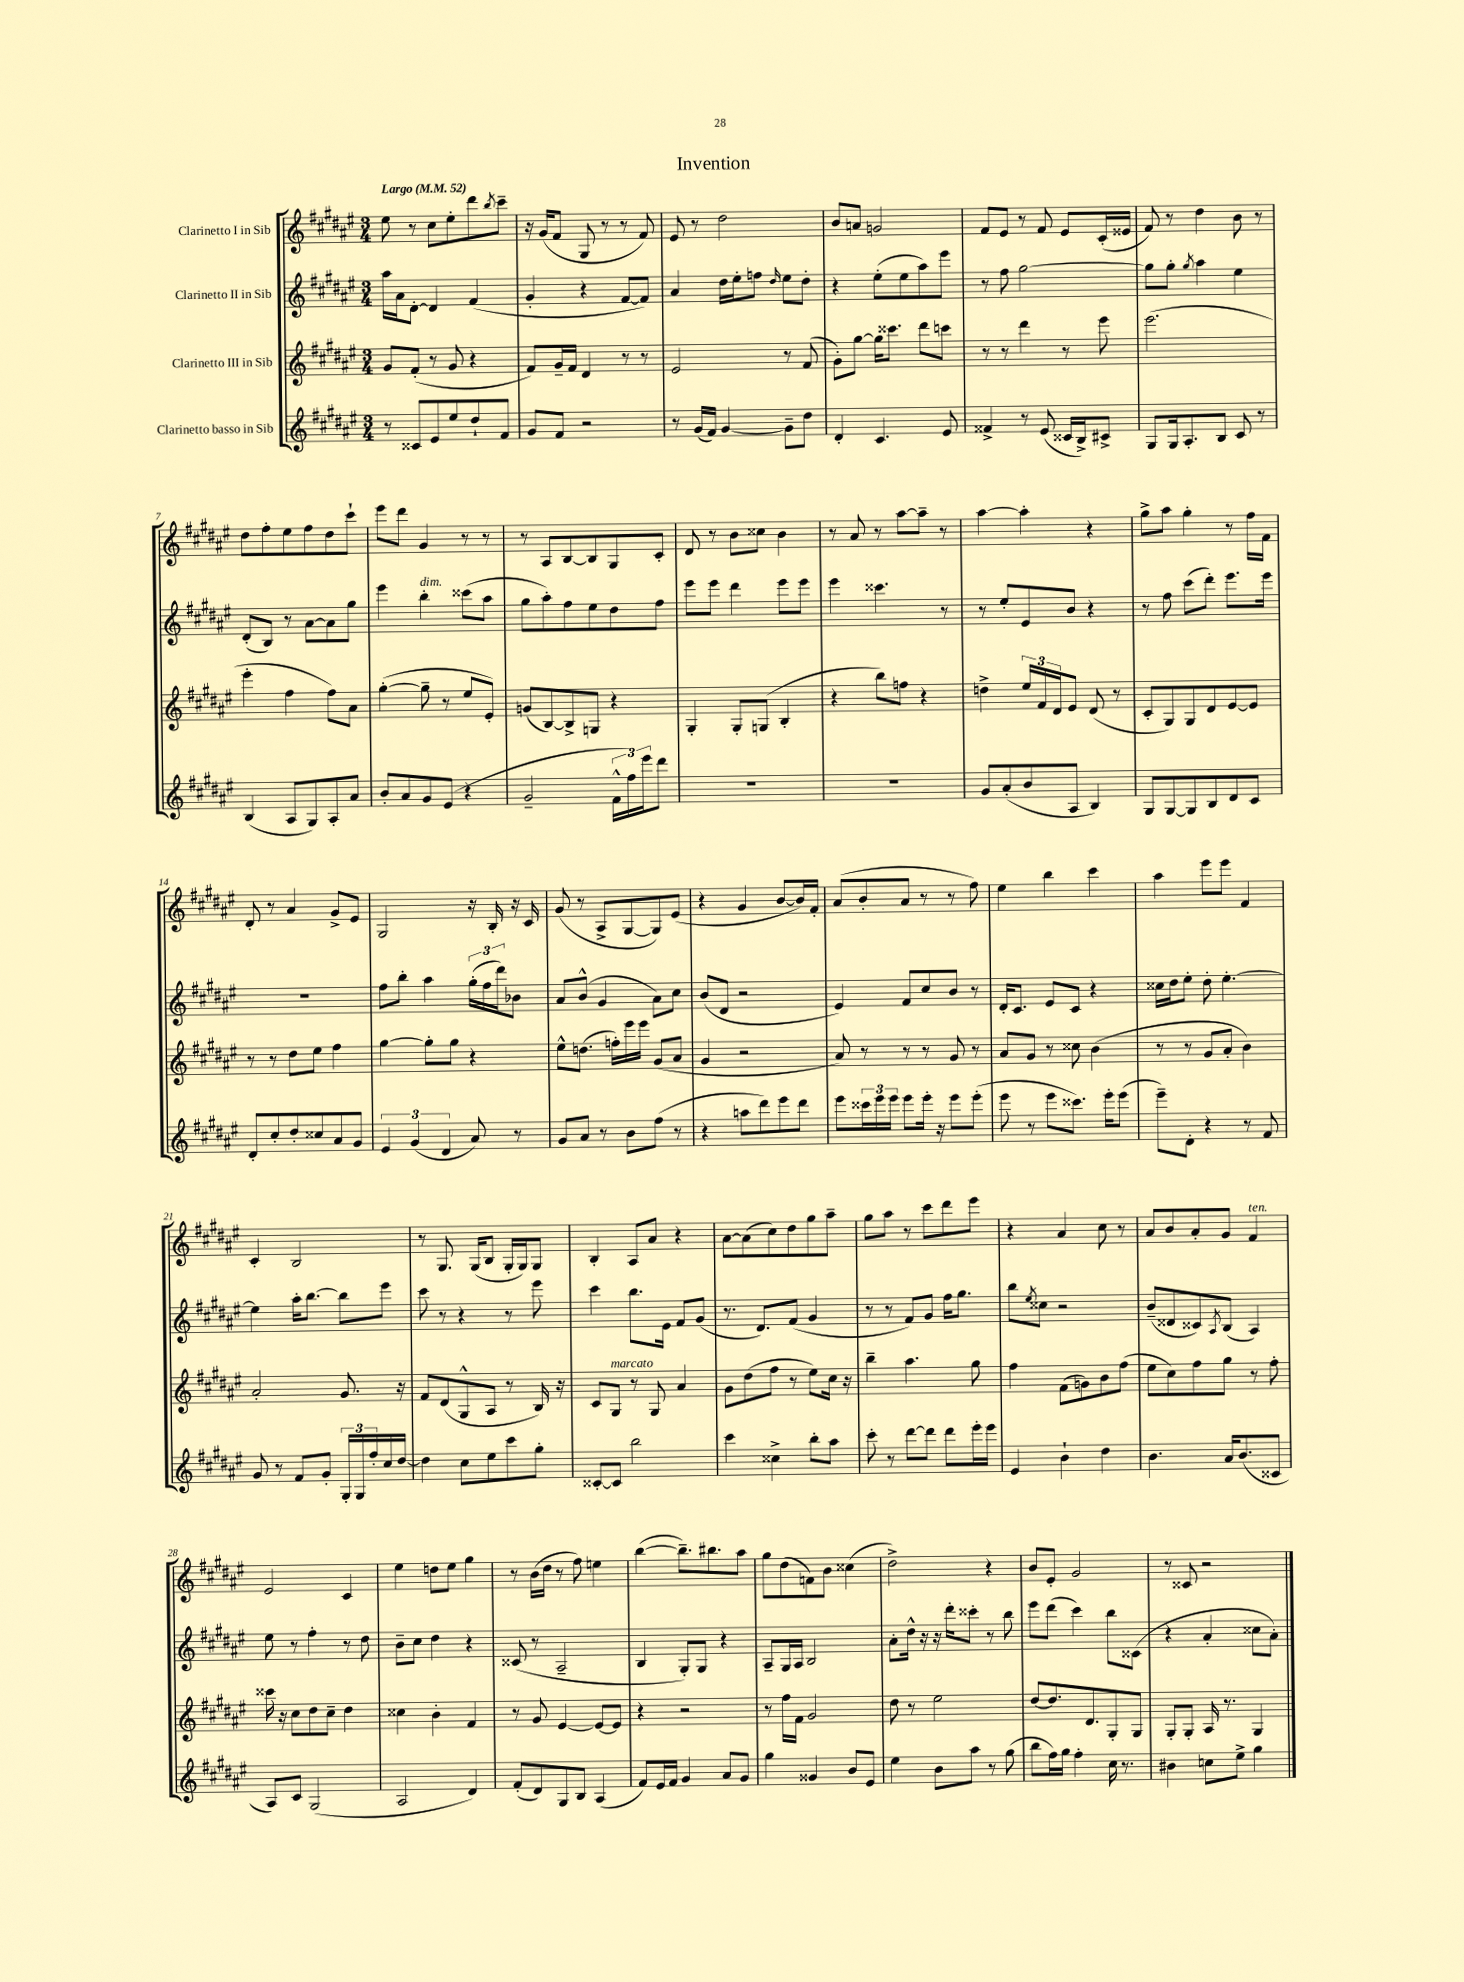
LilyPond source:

\header { title = "Invention" }
<<
\new StaffGroup <<
\new Staff = "s0" \with { instrumentName = "Clarinetto I in Sib" } {
    \clef treble \key fis \major \numericTimeSignature \time 3/4 \tempo "Largo" 4 = 52
    eis''8 r8 cis''8 eis''8-. dis'''8 \acciaccatura { b''8 } cis'''8-- |
    r16 gis'16( fis'8 gis8 r8 r8 fis'8) |
    eis'8 r8 dis''2 |
    b'8 a'8 g'2 |
    fis'8 eis'8 r8 fis'8 eis'8 cis'16-.( eisis'16 |
    fis'8) r8 dis''4 b'8 r8 |
    dis''8 fis''8-. eis''8 fis''8 dis''8 cis'''8-! |
    eis'''8 dis'''8 gis'4 r8 r8 |
    r8 ais8 b8~ b8 gis8 cis'8-. |
    dis'8 r8 b'8 cisis''8 b'4 |
    r8 ais'8 r8 ais''8~ ais''8-- r8 |
    ais''4~ ais''4-. r4 |
    gis''8-> ais''8 gis''4-. r8 fis''16 fis'16 |
    dis'8-. r8 ais'4 gis'8-> eis'8 |
    gis2 r16 b16-. r16 cis'16 |
    gis'8( r8 ais8-> gis8~ gis8) eis'8( |
    r4 gis'4 b'8~ b'16) fis'16-. |
    ais'8( b'8-. ais'8 r8 r8 fis''8) |
    eis''4 b''4 cis'''4 |
    ais''4 eis'''8 eis'''8 fis'4 |
    cis'4-. b2 |
    r8 gis8. gis16( b8 gis16-. gis16) gis8 |
    b4-. ais8 ais'8 r4 |
    ais'8~ ais'8( cis''8) dis''8 gis''8 ais''8-- |
    gis''8 ais''8 r8 cis'''8 dis'''8 eis'''8 |
    r4 ais'4 cis''8 r8 |
    ais'8 b'8 ais'8-. gis'8 fis'4^\markup { \italic "ten." } |
    eis'2 cis'4 |
    eis''4 d''8 eis''8 gis''4 |
    r8 b'16( dis''16 r8 fis''8) e''4 |
    b''4~( b''8.--) bis''8. ais''8 |
    gis''8 dis''8( f'8) b'8 cisis''4( |
    dis''2->) r4 |
    b'8 eis'8-. gis'2 |
    r8 cisis'8 r2 \bar "|." |
}
\new Staff = "s1" \with { instrumentName = "Clarinetto II in Sib" } {
    \clef treble \key fis \major \numericTimeSignature \time 3/4
    ais''16 ais'16 dis'8~-. dis'4 fis'4( |
    gis'4-. r4 fis'8~ fis'8) |
    ais'4 dis''16 eis''16-. f''8 \grace { dis''16 } eis''8 dis''8-. |
    r4 eis''8-.( eis''8 ais''8) eis'''8 |
    r8 fis''8 gis''2~ |
    gis''8 gis''8-. \acciaccatura { gis''8 } ais''4 eis''4 |
    dis'8-.( b8) r8 ais'8~ ais'8 gis''8 |
    eis'''4 b''4-.^\markup { \italic "dim." } cisis'''8( ais''8 |
    gis''8 ais''8-.) fis''8 eis''8 dis''8 fis''8 |
    eis'''8 eis'''8 dis'''4 eis'''8 eis'''8 |
    eis'''4 cisis'''4. r8 |
    r8 eis''8-. eis'8 b'8 r4 |
    r8 fis''8 cis'''8( dis'''8-.) eis'''8. eis'''16 |
    R2. |
    fis''8 b''8-. ais''4 \tuplet 3/2 { gis''16-.( fis''16 dis'''16) } bes'8 |
    ais'8 b'8-^( gis'4 ais'8) cis''8 |
    b'8( dis'8 r2 |
    eis'4) fis'8 cis''8 b'8 r8 |
    dis'16-. cis'8. eis'8 cis'8 r4 |
    cisis''16 dis''16 eis''8-. dis''8-. eis''4.~-. |
    eis''4 ais''16-. b''8.~ b''8 eis'''8 |
    cis'''8 r8 r4 r8 eis'''8 |
    cis'''4 b''8. eis'16 fis'8 gis'8( |
    r8. dis'8.) fis'8( gis'4 |
    r8 r8 fis'8) gis'8 fis''16 gis''8. |
    b''8 \acciaccatura { eis''8 } cisis''8 r2 |
    b'8--( disis'8 cisis'8) \acciaccatura { ais8 } b8( ais4) |
    eis''8 r8 fis''4-. r8 dis''8 |
    b'8-- cis''8 dis''4 r4 |
    cisis'8( r8 ais2-- |
    b4 gis8-.) gis8 r4 |
    ais8-- gis16 ais16 b2 |
    ais'8-. dis''16-^ r16 r16 dis'''16-. cisis'''8-. r8 b''8 |
    eis'''8 dis'''8( cis'''4) b''8 cisis'8( |
    r4 ais'4-. cisis''8 ais'8-.) \bar "|." |
}
\new Staff = "s2" \with { instrumentName = "Clarinetto III in Sib" } {
    \clef treble \key fis \major \numericTimeSignature \time 3/4
    gis'8 fis'8-.( r8 gis'8 r4 |
    fis'8) gis'16-- fis'16 dis'4 r8 r8 |
    eis'2 r8 fis'8( |
    gis'8-.) gis''8~ gis''16 cisis'''8. dis'''8 c'''8 |
    r8 r8 dis'''4 r8 eis'''8 |
    eis'''2.( |
    eis'''4-. fis''4 fis''8) ais'8 |
    gis''4~-.( gis''8-- r8 eis''8 eis'8-.) |
    g'8( b8~) b8-> g8 r4 |
    gis4-. gis8-. g8( b4-. |
    r4 b''8) f''8 r4 |
    d''4-> \tuplet 3/2 { eis''16 fis'16 dis'16 } eis'8 dis'8( r8 |
    cis'8-. gis8) gis8 dis'8 eis'8~ eis'8 |
    r8 r8 dis''8 eis''8 fis''4 |
    gis''4~ gis''8-. gis''8 r4 |
    eis''8-^ d''8.( f''16-.) eis'''16 eis'''16 gis'8( ais'8 |
    gis'4 r2 |
    ais'8) r8 r8 r8 gis'8 r8 |
    ais'8 gis'8 r8 cisis''8 b'4( |
    r8 r8 gis'8 ais'8-. b'4) |
    ais'2-. gis'8. r16 |
    fis'8 dis'8( gis8-^ ais8 r8 b16) r16 |
    cis'8 gis8^\markup { \italic "marcato" } r8 gis8 ais'4 |
    gis'8 dis''8( fis''8 r8 eis''8) cis''16 r16 |
    b''4-- ais''4. gis''8 |
    fis''4 fis'8( g'8) b'8 fis''8( |
    eis''8 cis''8) fis''8 gis''8 r8 fis''8-. |
    cisis'''16 r16 cis''8 dis''8 cis''8-- dis''4 |
    cisis''4 b'4-. fis'4 |
    r8 gis'8 eis'4~ eis'8~ eis'8 |
    r4 r2 |
    r8 fis''16 fis'16 gis'2 |
    dis''8 r8 eis''2 |
    dis''8~ dis''8. dis'8. gis8-. gis8 |
    gis8-. gis8-. ais16 r8. gis4 \bar "|." |
}
\new Staff = "s3" \with { instrumentName = "Clarinetto basso in Sib" } {
    \clef treble \key fis \major \numericTimeSignature \time 3/4
    r8 cisis'8 eis'8 eis''8 dis''8-! fis'8 |
    gis'8 fis'8 r2 |
    r8 gis'16( fis'16) gis'4~ gis'8-- dis''8 |
    dis'4-. cis'4. eis'8 |
    fisis'4-> r8 eis'8( cisis'16 b16->) cis'8-> |
    gis8 gis16 ais8.-. b8 cis'8 r8 |
    b4( ais8 gis8) ais8-. ais'8 |
    b'8-. ais'8 gis'8 eis'8( r4 |
    gis'2-- \tuplet 3/2 { fis'16-^ fis''16) eis'''16 } dis'''8 |
    R2. |
    R2. |
    gis'8 ais'8-.( b'8 ais8 b4) |
    gis8 gis8~ gis8 b8 dis'8 cis'8 |
    dis'8-. cis''8-. dis''8-. cisis''8 ais'8 gis'8 |
    \tuplet 3/2 { eis'4 gis'4( dis'4 } ais'8) r8 |
    gis'8 ais'8 r8 b'8 fis''8( r8 |
    r4 a''8 dis'''8) eis'''8 dis'''8 |
    eis'''8 \tuplet 3/2 { cisis'''16 eis'''16 eis'''16 } eis'''8 eis'''16-. r16 eis'''8 eis'''8-.( |
    eis'''8 r8 eis'''8 cisis'''8.) eis'''16-. eis'''8( |
    eis'''8--) dis'8-. r4 r8 fis'8 |
    gis'8 r8 fis'8 gis'8-. \tuplet 3/2 { gis16-. gis16 fis''16-. } cis''16 dis''16~ |
    dis''4 cis''8 eis''8 cis'''8 gis''8-. |
    cisis'8~-. cisis'8 b''2 |
    cis'''4 cisis''4-> b''8-. ais''8 |
    cis'''8-. r8 dis'''8~ dis'''8 dis'''8 eis'''16-. eis'''16 |
    eis'4 b'4-! dis''4 |
    b'4. ais'16 b'8.( cisis'8 |
    ais8) cis'8 gis2( |
    ais2 dis'4) |
    fis'8-.( dis'8) gis8 b8 ais4( |
    fis'8) eis'16 fis'16 gis'4 ais'8 gis'8 |
    gis''4 gisis'4 b'8 eis'8 |
    eis''4 b'8 ais''8 r8 gis''8( |
    b''8 fis''16) gis''16 fis''4-. cis''16 r8. |
    bis'4 c''8 eis''8-> gis''4 \bar "|." |
}
>>
>>
